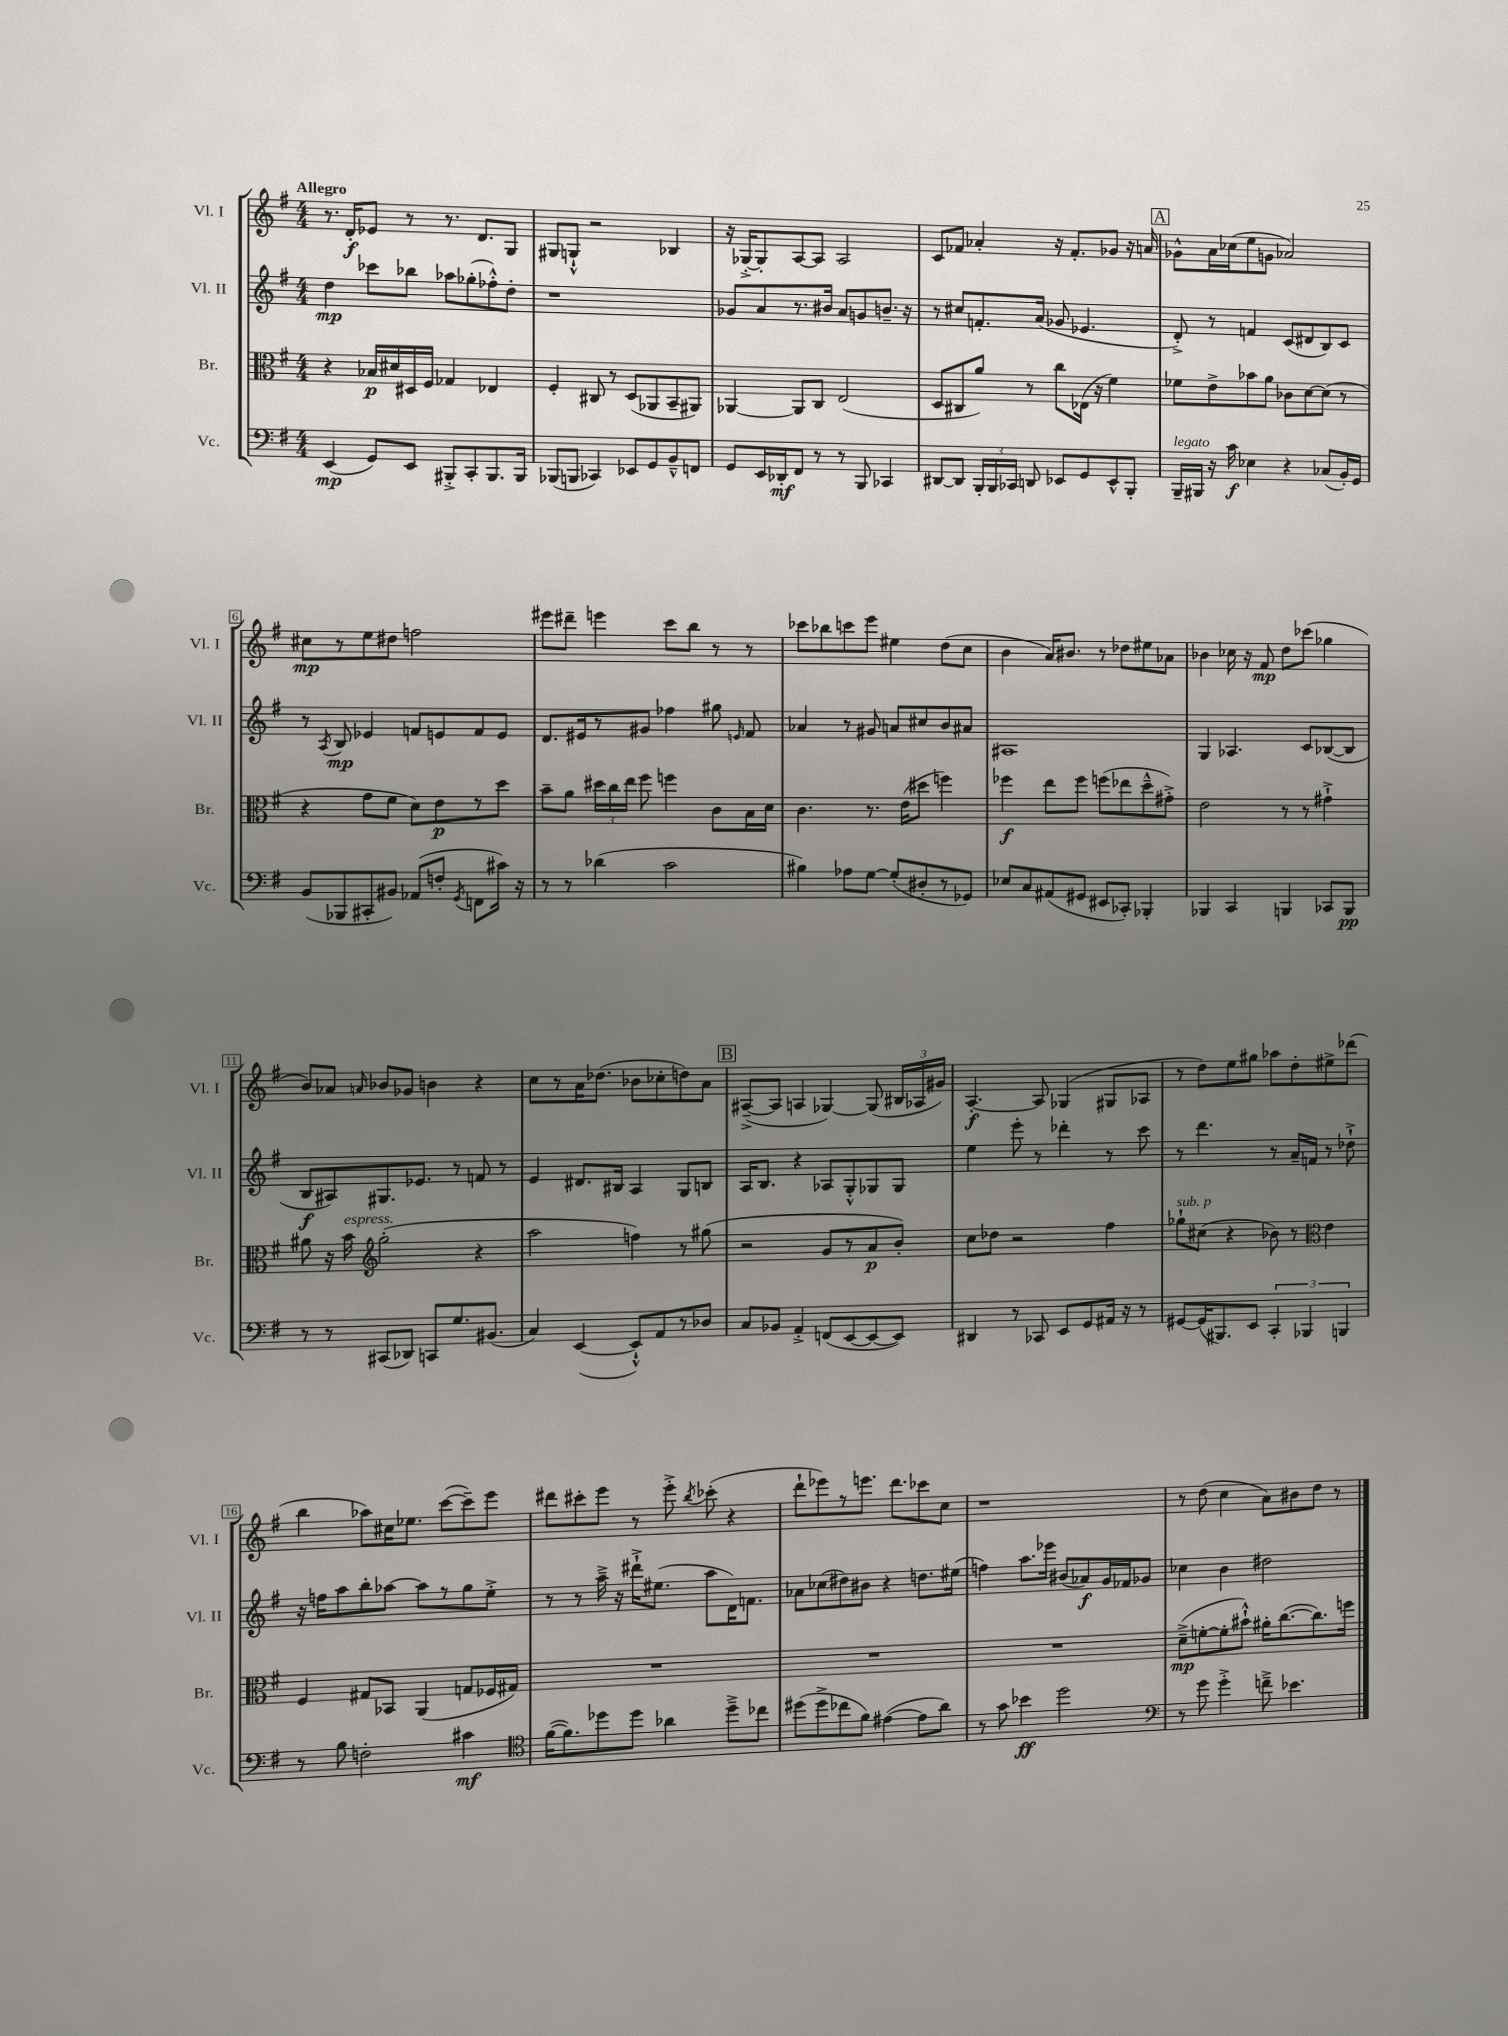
<<
\new StaffGroup <<
\new Staff = "s0" \with { instrumentName = "Vl. I" shortInstrumentName = "Vl. I" } {
    \clef treble \key g \major \numericTimeSignature \time 4/4 \tempo "Allegro"
    \autoBeamOff r8. d'16[-.\f ees'8] r8 r8. d'8.[ g8] |
    gis8[ g8]-!-^ r2 bes4 |
    r16 ges16[~-.-> ges8-. a8~ a8] a2 |
    c'8[ fes'8] aes'4-. r16 fes'8.[-. ges'8] r16 a'16 |
    \mark \markup { \box "A" } ges'8[-^ a'16 ces''16( e''8 g'8] aes'2) |
    cis''8[\mp r8 e''8 dis''8] f''2 |
    eis'''8[ dis'''8]-- e'''4 c'''8[ b''8] r8 r8 |
    ces'''8[ bes''8 c'''8 e'''8] eis''4 d''8[( c''8] |
    b'4 a'16[) bis'8.] r8 des''8[ eis''8 aes'8] |
    bes'4 ces''16 r16 fis'8\mp d''8[ ces'''8]( ges''4 |
    b'8[) aes'8] \grace { a'16 } bes'8[ ges'8] b'4 r4 |
    c''8[ r8 a'16 des''8.]( bes'8[ ces''8-. d''8) a'8] |
    \mark \markup { \box "B" } ais8[~--->( ais8] a4 ges4~) ges8( \tuplet 3/2 { bis16[ aes16 gis'16]) } |
    a4.~-.\f a8 ges4( gis8[ aes8] |
    r8 d''8[) e''8 gis''8] aes''8[ d''8-. eis''8-> des'''8]( |
    b''4 aes''8[) cis''16 ees''8.] c'''8[~( c'''8--) e'''8] |
    dis'''8[ cis'''8-. e'''8] r8 e'''8-.-> \acciaccatura { b''8 } ces'''8-.( r4 |
    d'''8[-! ees'''8) r8 e'''8.] d'''8.[ ces'''8 c''8] |
    r1 |
    r8 d''8( c''4 a'8[) bis'8 d''8] r8 \bar "|." |
}
\new Staff = "s1" \with { instrumentName = "Vl. II" shortInstrumentName = "Vl. II" } {
    \clef treble \key g \major \numericTimeSignature \time 4/4
    \autoBeamOff d''4\mp ces'''8[ bes''8] aes''8[ ges''8-.( fes''8-.-^) d''8]-. |
    r1 |
    ges'8[ a'8 r8. bis'16] a'8[ g'8 b'8.]-- r16 |
    r8 cis''8[ f'8.-. a'16]( ges'8 ees'4. |
    \mark \markup { \box "A" } d'8-.->) r8 f'4 c'8[( dis'8 b8) c'8] |
    r8 \acciaccatura { a8 } b8\mp ees'4 f'8[ e'8 f'8 e'8] |
    d'8.[ eis'16 r8 gis'8] fes''4 gis''8 \grace { e'16 } fis'8 |
    aes'4 r8 gis'8 a'8[ cis''8 b'8 ais'8] |
    ais1 |
    g4 aes4. c'8[ bes8~( bes8] |
    b8[\f ais8) gis8. ees'8.] r8 f'8 r8 |
    e'4 dis'8.[ bis16] a4 g8[ b8] |
    \mark \markup { \box "B" } a16[ b8.] r4 aes8[ g8-.-^ ges8 ges8] |
    e''4 e'''8-. r8 des'''4-. r8 c'''8 |
    r8 d'''4. r8 a'16[-- f'16] r8 des''8-!-> |
    r16 f''16[ a''8 b''8-. aes''8]~ aes''8[ r8 g''8 e''8]-.-> |
    r8 r8 a''16---> r16 dis'''16[-!-> eis''8.]( a''8[ d'16) f'8.] |
    aes'8[ ces''8( dis''8) bis'8] r4 d''8.[ eis''16]( |
    f''4) a''8.[ ees'''16] bis'8[( aes'8\f) g'16 fes'16 ges'8] |
    ces''4 b'4 dis''2 \bar "|." |
}
\new Staff = "s2" \with { instrumentName = "Br." shortInstrumentName = "Br." } {
    \clef alto \key g \major \numericTimeSignature \time 4/4
    \autoBeamOff r4 bes16[\p dis'16 dis16 fis16] ges4 ees4 |
    fis4-. cis8 r8 d8[( aes,8 b,8-- ais,8]) |
    aes,4~ aes,8[ c8] e2( |
    d8[ cis8 a'8]) r8 c''8[ ees16]( r16 fis'4) |
    \mark \markup { \box "A" } fes'8[ e'8-> bes'8 a'8] ces'8[ d'8~ d'8]( r8 |
    r4 g'8[ fis'8] d'8[) e'8\p r8 d''8] |
    b'8[-- a'8] \tuplet 3/2 { dis''16[ c''16 e''16] } fis''8 f''4 c'8[ b16 d'16] |
    c'4. r8. e'16[( dis''8] f''4) |
    fes''4\f e''8[ fes''8] f''8[( ees''8 d''8---^ gis'8]-.->) |
    e'2 r8 r8 gis'4-!-> |
    ais'8 r16 b'16^\markup { \italic "espress." } \clef treble g''2-.( r4 |
    a''2 f''4) r8 gis''8( |
    \mark \markup { \box "B" } r2 g'8[ r8 a'8\p b'8]-.) |
    c''8[ des''8] r2 fis''4 |
    ges''8[-!^\markup { \italic "sub. p" } cis''8]( r4 bes'8) r8 \clef alto e'4 |
    fis4 gis8[ bes,8] a,4( g8[ fes16 gis16]) |
    R1 |
    R1 |
    R1 |
    d'8[--->\mp( f'8~-. f'8-. bis'8]-!-^) ais'16[-. c''8.~( c''8.) f''16] \bar "|." |
}
\new Staff = "s3" \with { instrumentName = "Vc." shortInstrumentName = "Vc." } {
    \clef bass \key g \major \numericTimeSignature \time 4/4
    \autoBeamOff e,4\mp( g,8[) e,8] bis,,8[-.-> c,8-. bis,,8. bis,,16] |
    bes,,8[( b,,8] ces,4) ees,8[ g,8 b,8---^ f,8] |
    g,8[ e,16 des,16-.\mf fis,8] r8 r8 b,,8 ces,4 |
    dis,8[~ dis,8] \tuplet 3/2 { b,,16[-. b,,16 ces,16] } d,8 ees,8[ g,8 ees,8-^ b,,8]-. |
    \mark \markup { \box "A" } b,,16[--^\markup { \italic "legato" } bis,,16] r16 c'16\f ees4 r4 ces8[( b,16-.) g,16] |
    b,8[( bes,,8 cis,8-. bis,8]) aes,8[( f8]-. \acciaccatura { g,8 } f,8[ cis'16]) r16 |
    r8 r8 des'4( c'2 |
    bis4) aes8[ g8]~ g8[-.( dis8-. r8 ges,8]) |
    ees8[ c8 ais,8( gis,8] eis,8[ ces,8]-.) bes,,4-. |
    bes,,4 c,4 b,,4 ces,8[ b,,8]\pp |
    r8 r8 cis,8[( des,8]) c,8[ g8. bis,8.]( |
    c4) e,4~( e,8[-!-^) a,8 r8 des8] |
    \mark \markup { \box "B" } c8[ bes,8] a,4-.-> f,8[( e,8~ e,8~ e,8]) |
    dis,4 r8 ces,8 e,8[ g,8 ais,16] r16 r8 |
    gis,8[~ gis,16( bis,,8.) e,8] \tuplet 3/2 { c,4-. bes,,4 b,,4 } |
    r8 b8 f2-. cis'4\mf |
    \clef tenor fis'16[~( fis'8.) des''8 des''8] aes'4 des''8[---> ces''8] |
    dis''8[( dis''8-> ces''8 fis'8]) eis'4~( eis'8[ a'8]) |
    r8 g'8 bes'4\ff d''2 |
    \clef bass r8 g'8 g'4-.-> f'8---> ees'4. \bar "|." |
}
>>
>>
\layout { \context { \Score \override BarNumber.stencil = #(make-stencil-boxer 0.1 0.3 ly:text-interface::print) } }
